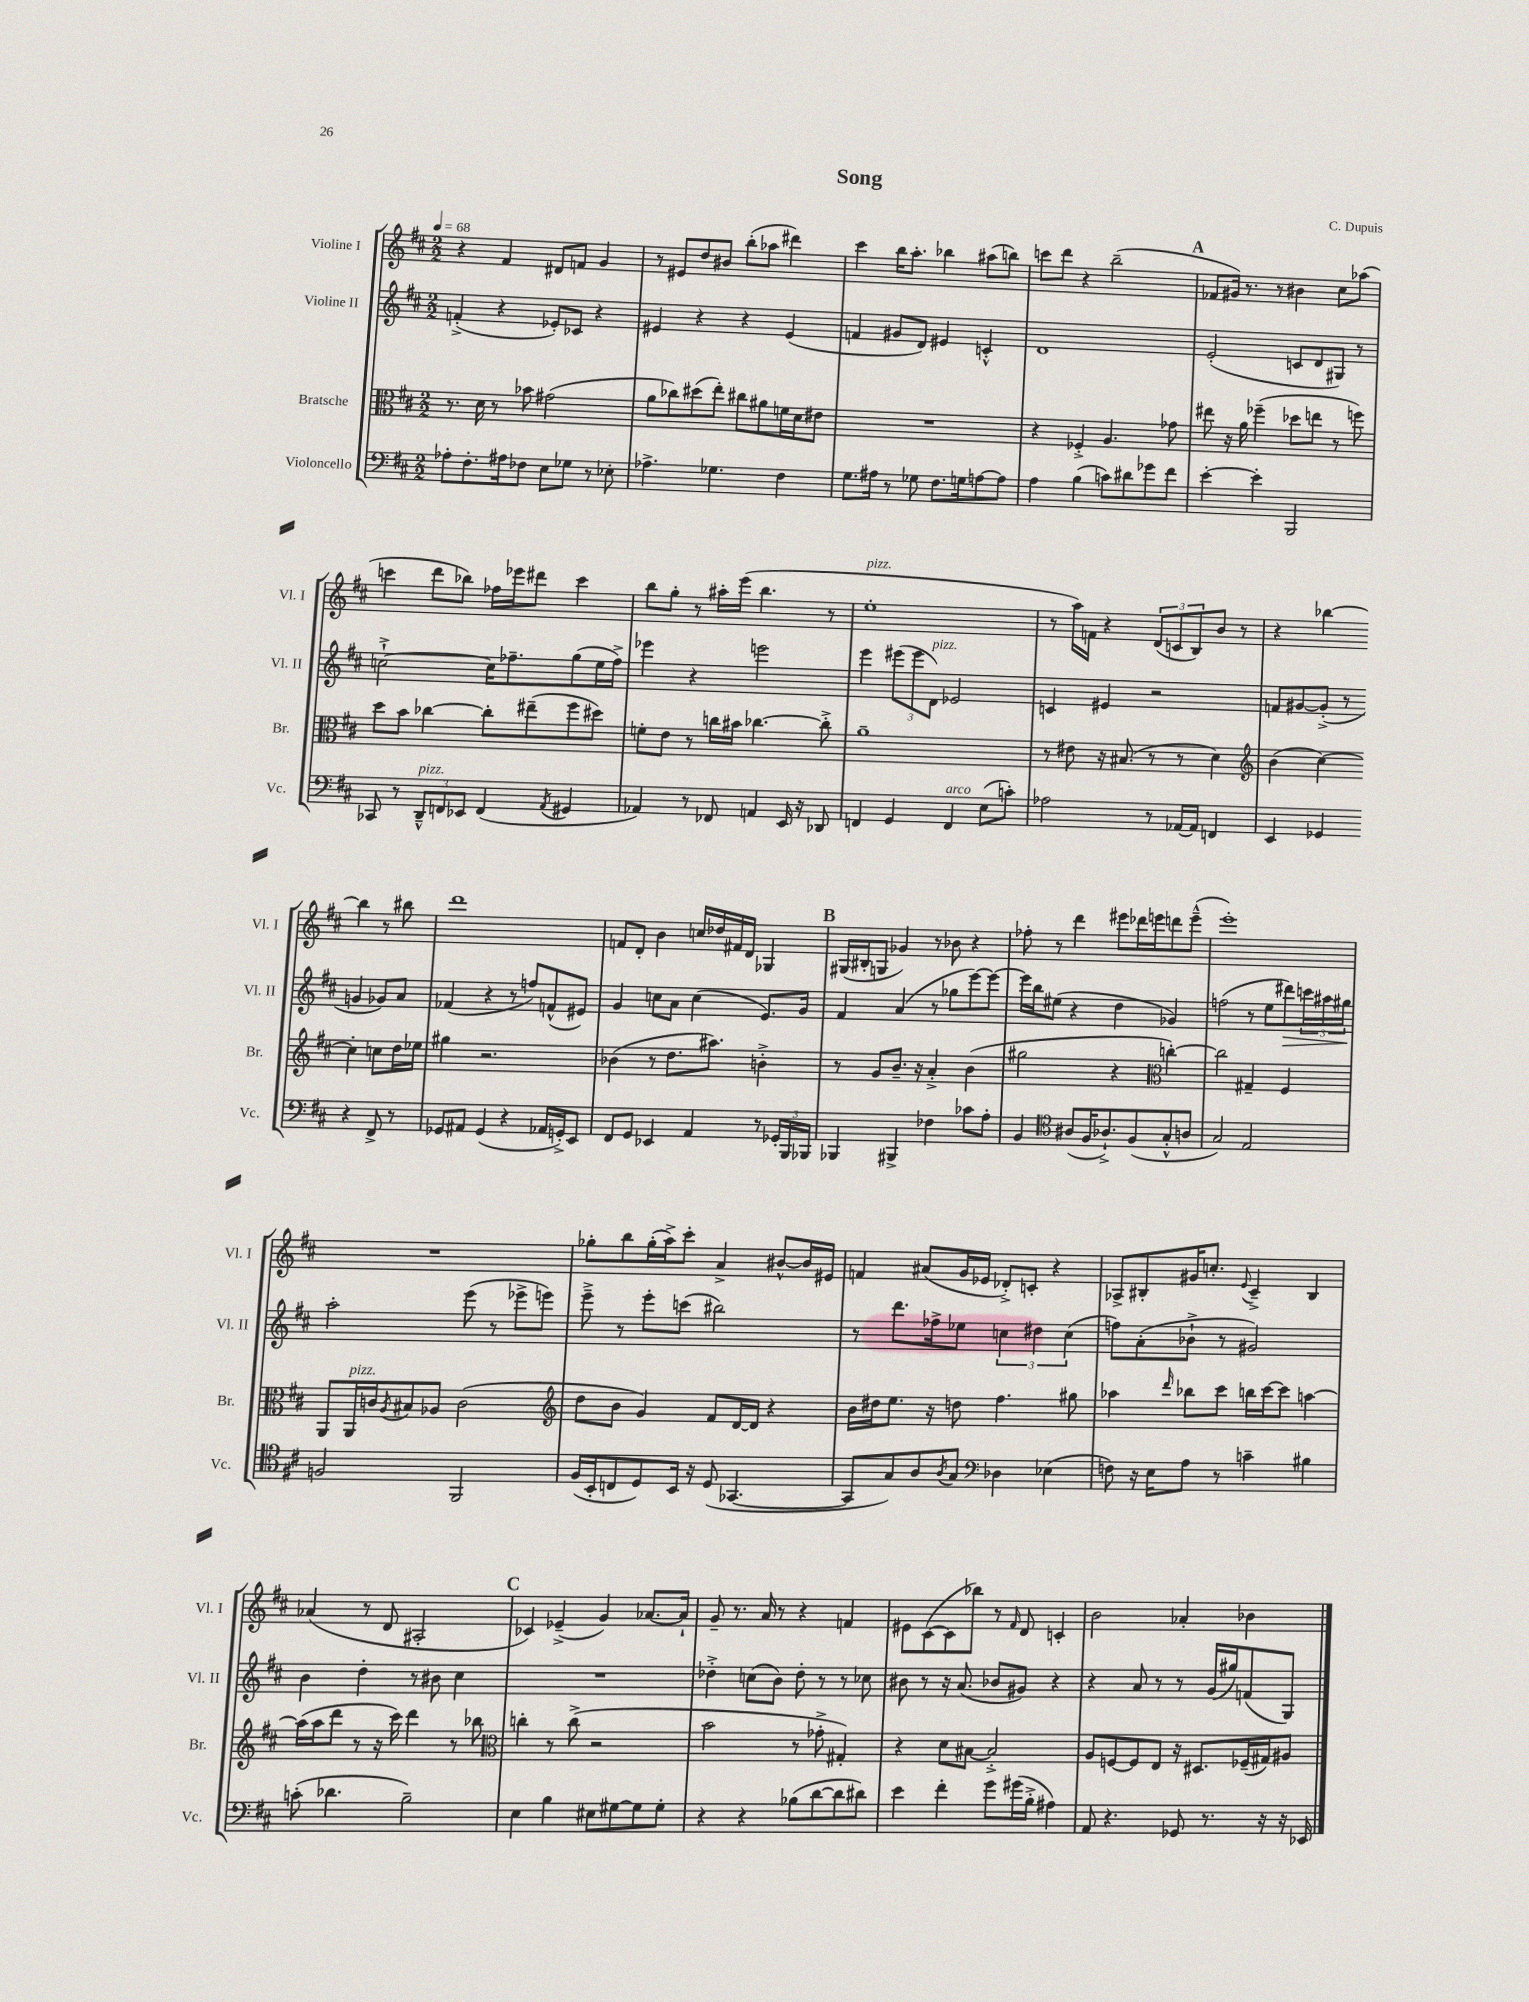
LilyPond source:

\header { title = "Song" composer = "C. Dupuis" }
<<
\new StaffGroup <<
\new Staff = "s0" \with { instrumentName = "Violine I" shortInstrumentName = "Vl. I" } {
    \clef treble \key d \major \numericTimeSignature \time 2/2 \tempo 4 = 68
    r4 fis'4 dis'8 f'8 g'4 |
    r8 eis'8 d''8 bis'8 b''8-.( aes''8 dis'''4) |
    cis'''4 b''16 a''8.-. bes''4 ais''8( b''8) |
    c'''8 d'''8 r4 b''2--( |
    \mark \markup { \bold "A" } fes'8 gis'16) r8. r8 bis'4 cis''8 aes''8( |
    c'''4 d'''8 bes''8) fes''16 ees'''16 dis'''8 c'''4 |
    b''8 g''8-. r8 ais''16-. e'''16( b''4. r8 |
    e''1-.^\markup { \italic "pizz." } |
    r8 a''16) f'16 r4 \tuplet 3/2 { d'8( c'8 b8) } b'8 r8 |
    r4 bes''4~ bes''4 r8 bis''8 |
    d'''1 |
    f'8 d'8-. b'4 c''16 des''16 fis'16 d'16 ges4 |
    \mark \markup { \bold "B" } gis16( bis16-. g8 ges'4) r8 bes'8 r4 |
    fes''8-. r8 d'''4 eis'''8 des'''16 e'''16 d'''8 e'''8---^( |
    e'''1-.) |
    R1 |
    ges''8-. b''8 ges''16-.( a''16->) cis'''8-. a'4-> bis'8~-^ bis'16 eis'16 |
    f'4 ais'8( g'16 ees'16 des'8-.->) c'8-. r4 |
    aes8-> bis8-. gis'16 c''8.-. \appoggiatura { e'8 } cis'4---> bis4 |
    aes'4( r8 d'8 ais2-. |
    \mark \markup { \bold "C" } ces'4) ees'4--->( g'4) aes'8.~ aes'16-! |
    g'8-- r8. a'16 r8 r4 f'4 |
    eis'8 cis'8~( cis'8 bes''8) r8 \grace { fis'16 } d'8 c'4-. |
    b'2 aes'4-. bes'4 \bar "|." |
}
\new Staff = "s1" \with { instrumentName = "Violine II" shortInstrumentName = "Vl. II" } {
    \clef treble \key d \major \numericTimeSignature \time 2/2
    f'4-.->( r4 ees'8-.) ces'8 r4 |
    eis'4 r4 r4 eis'4( |
    f'4 gis'8 d'8) eis'4 c'4-.-^ |
    d'1 |
    \mark \markup { \bold "A" } e'2-.( c'8 d'8 gis8) r8 |
    c''2~-!-> c''16 fes''8.-- g''8( e''16 fes''16->) |
    ees'''4 r4 e'''2 |
    e'''4 \tuplet 3/2 { eis'''8( eis'''8 d'8^\markup { \italic "pizz." }) } ees'2 |
    c'4 eis'4 r2 |
    f'8 gis'8~ gis'8-.->( r8 g'4 ges'8) a'8 |
    fes'4( r4 r8 f''8) f'8-^( eis'8) |
    g'4 c''8 a'8 c''4( e'8.) g'16 |
    \mark \markup { \bold "B" } fis'4 a'4( r8 ges''8 e'''8~) e'''8~ |
    e'''16 b''16 eis''8( r4 d''4 ges'4) |
    f''2( r8 e''8 dis'''8\>) \tuplet 3/2 { c'''16 ais''16 gis''16 } |
    a''2-.\! e'''8( r8 ees'''8-> e'''8) |
    e'''8---> r8 e'''8-. c'''8( bis''2) |
    r8 d'''8. fes''16-> ees''8 \tuplet 3/2 { c''4 dis''4 c''4( } |
    f''8) a'8-.( bes'8-!-> r8 gis'2) |
    b'4 d''4-. r8 bis'8 cis''4 |
    \mark \markup { \bold "C" } R1 |
    des''4-.-> c''8( b'8) des''8-. r8 r8 ces''8 |
    bis'8 r8 r16 a'8.( bes'8 gis'8) r4 |
    r4 a'8 r8 r8 g'16( gis''16) f'8( g8) \bar "|." |
}
\new Staff = "s2" \with { instrumentName = "Bratsche" shortInstrumentName = "Br." } {
    \clef alto \key d \major \numericTimeSignature \time 2/2
    r8. d'16 r8 bes'8 gis'2( |
    a'8 ces''8) dis''8( e''8-.) cis''8 ais'8 f'16 d'16 eis'8 |
    R1 |
    r4 fes4-.-> a4. ges'8 |
    \mark \markup { \bold "A" } eis''8 r16 a'16 fes''4--( des''8 e''8 r8 f''8) |
    d''8 b'8 ces''4~ ces''8-. eis''8--( fis''8 dis''8) |
    f'8-. e'8 r8 c''16 bis'16 ces''4.~ ces''8-.-> |
    a'1-- |
    r8 eis'8 r16 bis8.( r8 r8 d'4) |
    \clef treble b'4( cis''4~) cis''4-. c''8 d''16 ees''16 |
    gis''4 r2. |
    bes'4( r8 d''8. ais''8.) b'4-.-> |
    \mark \markup { \bold "B" } r8 g'8 b'8.-- r16 a'4-.-> b'4( |
    gis''2 r4 \clef alto c''4~-.) |
    c''2 gis4-- fis4 |
    a,8 a,16^\markup { \italic "pizz." } c'16 \acciaccatura { a8 } bis8 aes8 c'2( |
    \clef treble d''8 b'8 g'4) fis'8 d'16~ d'16 r4 |
    b'16 dis''16 e''8. r16 d''8 fis''4. gis''8 |
    aes''4 \grace { d'''16 } bes''8 cis'''8 b''16 cis'''16~ cis'''8 a''4~ |
    a''16( a''16 d'''8 r8 r16 cis'''16) d'''4 r8 bes''8 |
    \mark \markup { \bold "C" } \clef alto c''4-. r8 c''8->( r2 |
    b'2 r8 ges'8-.-> gis4-.) |
    r4 d'8 bis8~ bis2-.-> |
    a8 f8~ f8 e8 r16 dis8. fes16--( gis16) ais8 \bar "|." |
}
\new Staff = "s3" \with { instrumentName = "Violoncello" shortInstrumentName = "Vc." } {
    \clef bass \key d \major \numericTimeSignature \time 2/2
    aes8-. fis8.-. ais16 fes8 e8 ges8 r8 ees8-. |
    aes4.-> ges4. fis4 |
    g8. ais16 r8 ges8 fis8. g16 a8~ a8 |
    a4 b4( c'8) dis'8 ges'8 fis'8 |
    \mark \markup { \bold "A" } e'4~-. e'4-. b,,2 |
    ces,8 r8 \tuplet 3/2 { d,8---^^\markup { \italic "pizz." } f,8 ees,8 } f,4( \acciaccatura { a,8 } gis,4 |
    aes,4) r8 fes,8 a,4 e,16 r16 des,8 |
    f,4 g,4 f,4^\markup { \italic "arco" } e8( c'8-.) |
    aes2 r8 aes,16~ aes,16 f,4 |
    e,4 ges,4 r4 fis,8-> r8 |
    ges,8 ais,8 ges,4( r4 aes,16 g,16-.->) e,8 |
    fis,8 g,8 ees,4 a,4 r8 \tuplet 3/2 { ges,16-. b,,16 bes,,16 } |
    \mark \markup { \bold "B" } bes,,4 bis,,4-> fes4 ces'8 a8-. |
    b,4 \clef tenor ais8( fis16 aes8.-!->) fis8( g8-.-^ a8 |
    g2) e2 |
    f2 fis,2 |
    fis16( b,16-. c8 d8) b,16 r16 d8( ges,4.~ |
    ges,8 g8) a8 \acciaccatura { a8 } g8 \clef bass des4 ees4( |
    f8) r16 e16 a8 r8 c'4-- bis4 |
    c'8-.( des'4. b2--) |
    \mark \markup { \bold "C" } e4 b4 eis8 gis8~ gis8 gis8-. |
    r4 r4 bes8( d'8~ d'8 dis'8) |
    e'4 fis'4-. g'8 gis'16( b16-.-> ais4) |
    a,8 r4. ges,8 r8. r16 r16 ees,16 \bar "|." |
}
>>
>>
\layout { \context { \Score \remove "Bar_number_engraver" } }
